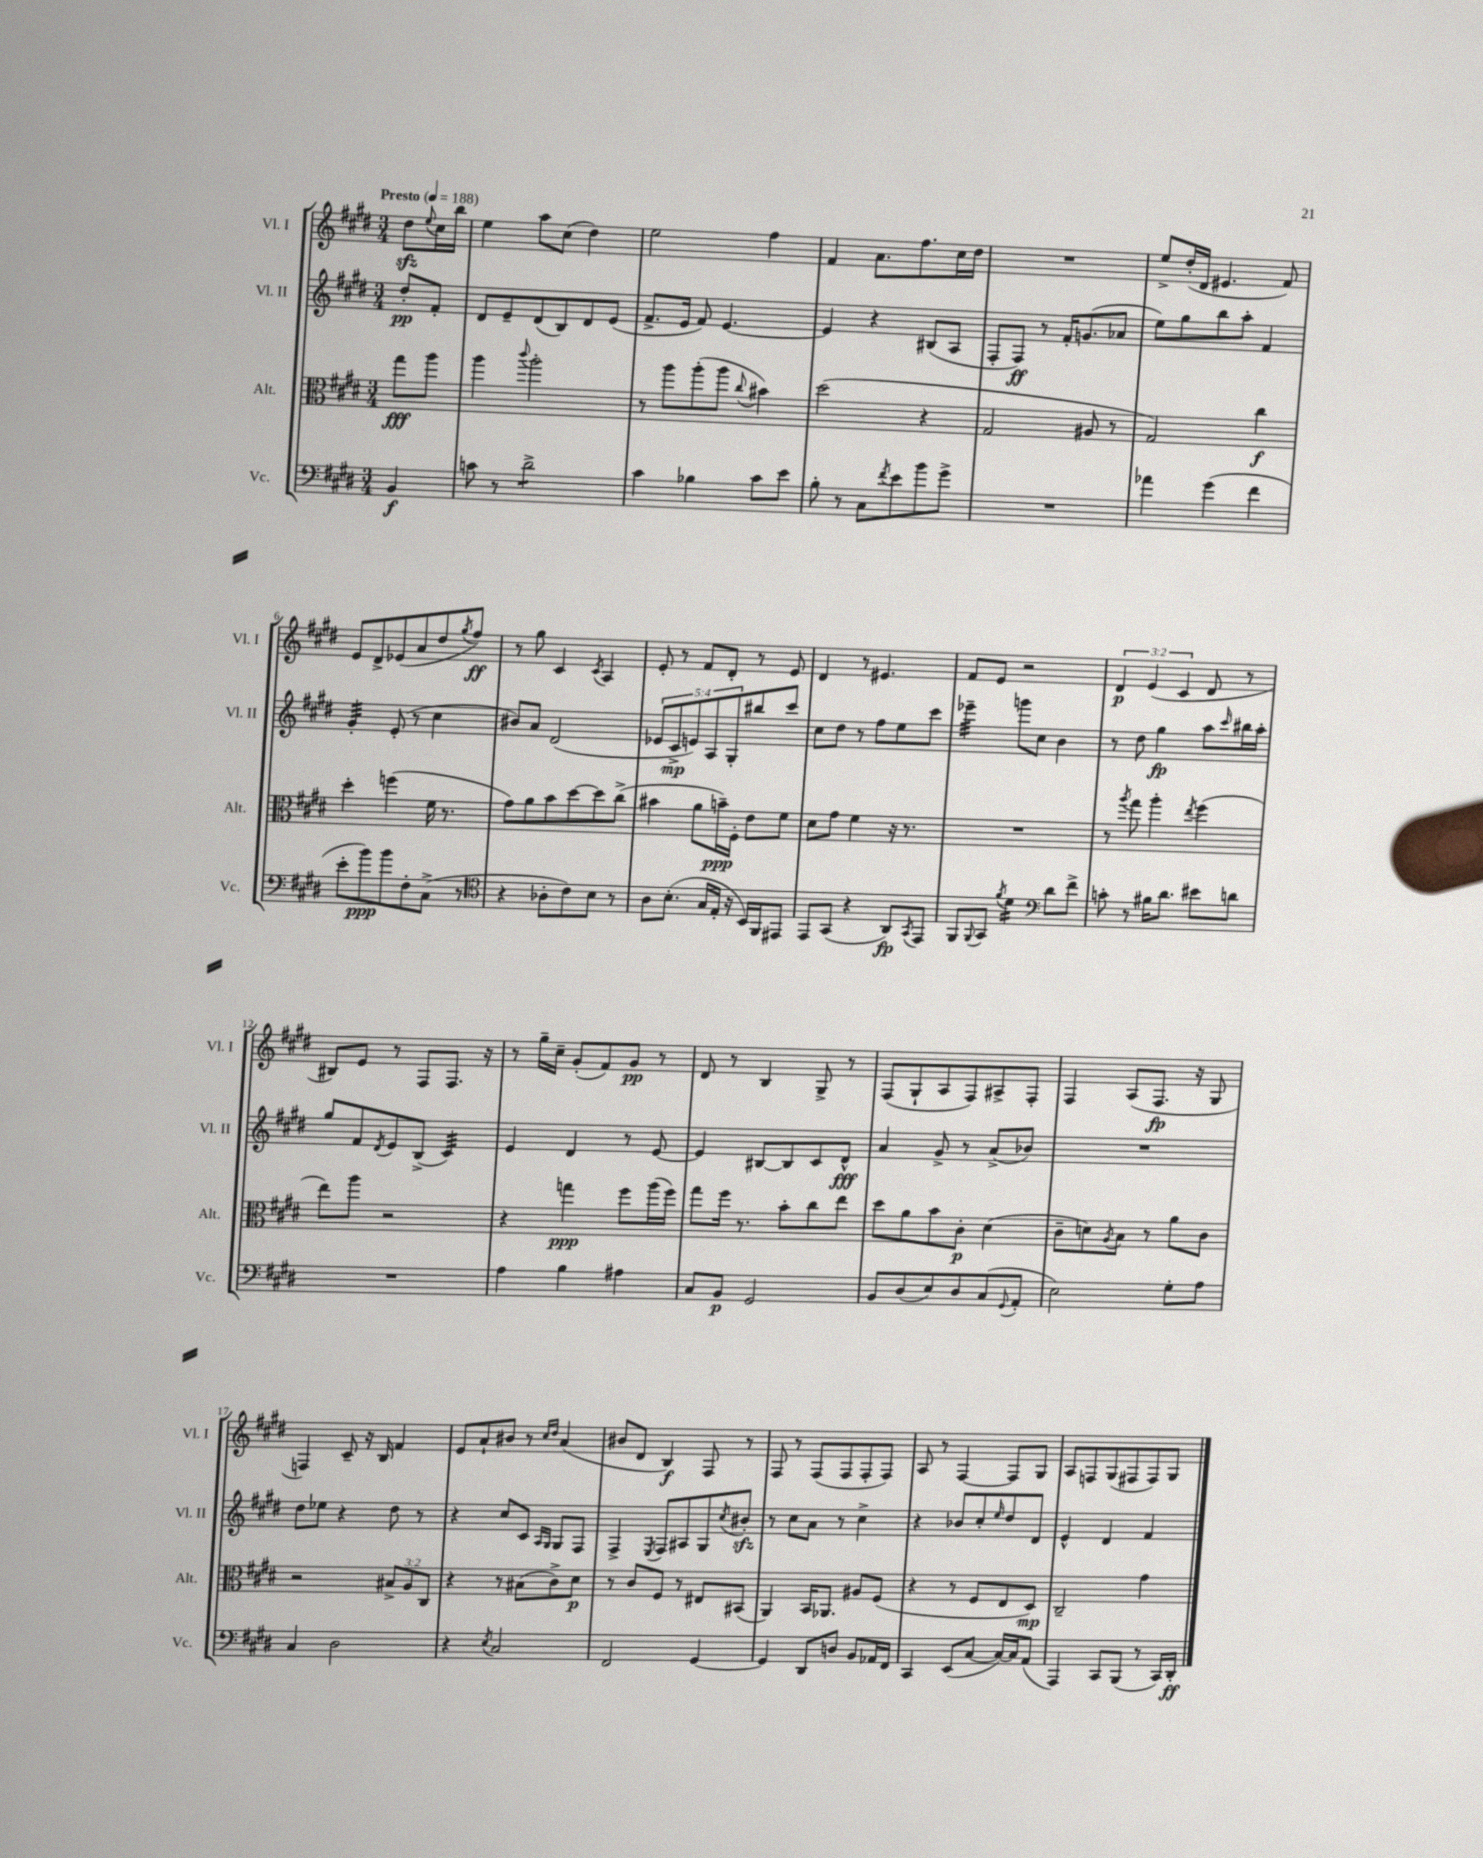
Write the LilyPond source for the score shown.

<<
\new StaffGroup <<
\new Staff = "s0" \with { instrumentName = "Vl. I" shortInstrumentName = "Vl. I" } {
    \clef treble \key e \major \numericTimeSignature \time 3/4 \override Staff.TupletNumber.text = #tuplet-number::calc-fraction-text \partial 4 \tempo "Presto" 4 = 188
    dis''8\sfz \appoggiatura { e''8 } cis''16 b''16 |
    e''4 a''8 cis''8( dis''4) |
    e''2 fis''4 |
    fis'4 a'8. fis''8. cis''16 dis''16 |
    R2. |
    e''8-> dis''16-.( dis'16 eis'4. fis'8) |
    e'8 dis'8-> ees'8( a'8 dis''8 \acciaccatura { gis''8 } fis''8\ff) |
    r8 gis''8 cis'4 \acciaccatura { cis'8 } a4 |
    e'8-. r8 fis'8 dis'8-. r8 e'8 |
    dis'4 r8 eis'4. |
    fis'8 e'8 r2 |
    \tuplet 3/2 { dis'4\p e'4( cis'4 } dis'8 r8 |
    bis8) e'8 r8 fis8 fis8. r16 |
    r8 gis''16-- cis''16-- gis'8-.( fis'8) gis'8\pp r8 |
    dis'8 r8 b4 gis8-> r8 |
    fis8( gis8-! a8 fis8) ais8-> fis8-. |
    fis4 a8( fis8.\fp r16 gis8 |
    f4) cis'8-- r16 b16 fis'4 |
    e'8 a'8-! bis'8 r8 \grace { cis''16 dis''16 } a'4( |
    bis'8 dis'8 b4\f) fis8 r8 |
    fis8 r8 fis8( fis8 fis8-. fis8) |
    a8 r8 fis4~ fis8 gis8 |
    a8 f8 gis8( fis8 fis8) gis8 \bar "|." |
}
\new Staff = "s1" \with { instrumentName = "Vl. II" shortInstrumentName = "Vl. II" } {
    \clef treble \key e \major \numericTimeSignature \time 3/4 \override Staff.TupletNumber.text = #tuplet-number::calc-fraction-text \partial 4
    dis''8-.\pp fis'8-. |
    dis'8 e'8-- dis'8( b8) dis'8 e'8( |
    fis'8.-> e'16 fis'8) e'4.~ |
    e'4 r4 bis8( a8 |
    fis8-. fis8\ff) r8 fis'16-. g'8.( aes'8 |
    e''8) gis''8 b''8 a''8-. fis'4 |
    gis'4:32-. e'8-.( r8 cis''4 |
    bis'8) a'8 dis'2( |
    \tuplet 5/4 { ees'8 cis'8->\mp e'8) a8 gis8-. } bis''8 cis'''8 |
    cis''8 dis''8 r8 fis''8 e''8 cis'''8 |
    ees'''4:32-- g'''8 cis''8 b'4 |
    r8 dis''8 gis''4\fp a''8 \grace { cis'''16 } bis''16 a''16-. |
    gis''8 fis'8 \acciaccatura { dis'8 } e'8 b8->( cis'4:32) |
    e'4 dis'4 r8 e'8~ |
    e'4 bis8~ bis8 cis'8 dis'8-^\fff |
    a'4 gis'8-> r8 a'8->( bes'8) |
    R2. |
    dis''8 ees''8 r4 dis''8 r8 |
    r4 cis''8 cis'8 \grace { a16 gis16 } gis8 fis8 |
    fis4-> \acciaccatura { e8 } fis8 ais8 gis8 \acciaccatura { cis''8 } bis'8-.\sfz |
    r8 cis''8 a'8 r8 cis''4-> |
    r4 bes'8 cis''8-. \grace { e''16 } dis''8 dis'8 |
    e'4-^ dis'4 fis'4 \bar "|." |
}
\new Staff = "s2" \with { instrumentName = "Alt." shortInstrumentName = "Alt." } {
    \clef alto \key e \major \numericTimeSignature \time 3/4 \override Staff.TupletNumber.text = #tuplet-number::calc-fraction-text \partial 4
    gis''8\fff a''8 |
    a''4 \appoggiatura { cis'''8 } a''2-. |
    r8 a''8 a''8-.( a''8 \appoggiatura { cis''8 } bis'4) |
    dis''2( r4 |
    gis2 ais8 r8 |
    gis2) cis''4\f |
    dis''4-. f''4( fis'16 r8. |
    gis'8) a'8 b'8 dis''8~ dis''8 cis''8->( |
    bis'4 a'8 b'16--\ppp) fis16-. e'8 fis'8 |
    dis'8 gis'8 fis'4 r16 r8. |
    R2. |
    r8 \acciaccatura { a''8 } gis''8 a''4-. \acciaccatura { e''8 } fis''4( |
    e''8) a''8 r2 |
    r4 g''4\ppp fis''8 a''16( fis''16) |
    gis''8 fis''16 r8. b'8-. cis''8 e''8 |
    dis''8 a'8 b'8 cis'8-.\p dis'4( |
    cis'8-- d'8) \acciaccatura { a8 } b8 r8 a'8 cis'8 |
    r2 \tuplet 3/2 { bis8-> a8 cis8 } |
    r4 r8 bis8( cis'8->) dis'8\p |
    r8 cis'8 fis8 r8 eis8 bis,8( |
    a,4) b,16 aes,8. ais8 fis8( |
    r4 r8 fis8 e8 dis8\mp) |
    cis2-- gis'4 \bar "|." |
}
\new Staff = "s3" \with { instrumentName = "Vc." shortInstrumentName = "Vc." } {
    \clef bass \key e \major \numericTimeSignature \time 3/4 \partial 4
    b,4\f |
    c'8 r8 dis'2:8-> |
    cis'4 bes4 cis'8 e'8 |
    b8-. r8 cis8 \acciaccatura { fis'8 } e'8 b'8 gis'8-> |
    R2. |
    aes'4 gis'4( fis'4 |
    e'8-. b'8\ppp) b'8 fis8-. cis8->( r8 |
    \clef tenor r4 aes8-. cis'8) b8 r8 |
    a8 b8.-.( gis16 e16-. r16 b,16) fis,16 eis,8 |
    e,8 gis,8( r4 a,8\fp) \acciaccatura { gis,8 } e,8 |
    fis,8 \appoggiatura { fis,8 } gis,8 \acciaccatura { fis'8 } dis'4:16 \clef bass dis'8 fis'8-> |
    c'8-. r8 bis16 dis'8. eis'8 d'8 |
    R2. |
    a4 b4 ais4 |
    cis8 b,8\p gis,2 |
    b,8 dis8( e8) dis8 cis8( \appoggiatura { gis,8 } a,8-. |
    e2) gis8-. a8 |
    cis4 dis2 |
    r4 \acciaccatura { e8 } cis2 |
    fis,2 gis,4~ |
    gis,4 dis,8 d8 b,8 aes,16 fis,16 |
    cis,4 e,8( cis8~ cis16~) cis16 a,8( |
    a,,4) cis,8 b,,8( r8 cis,16) dis,16-.\ff \bar "|." |
}
>>
>>
